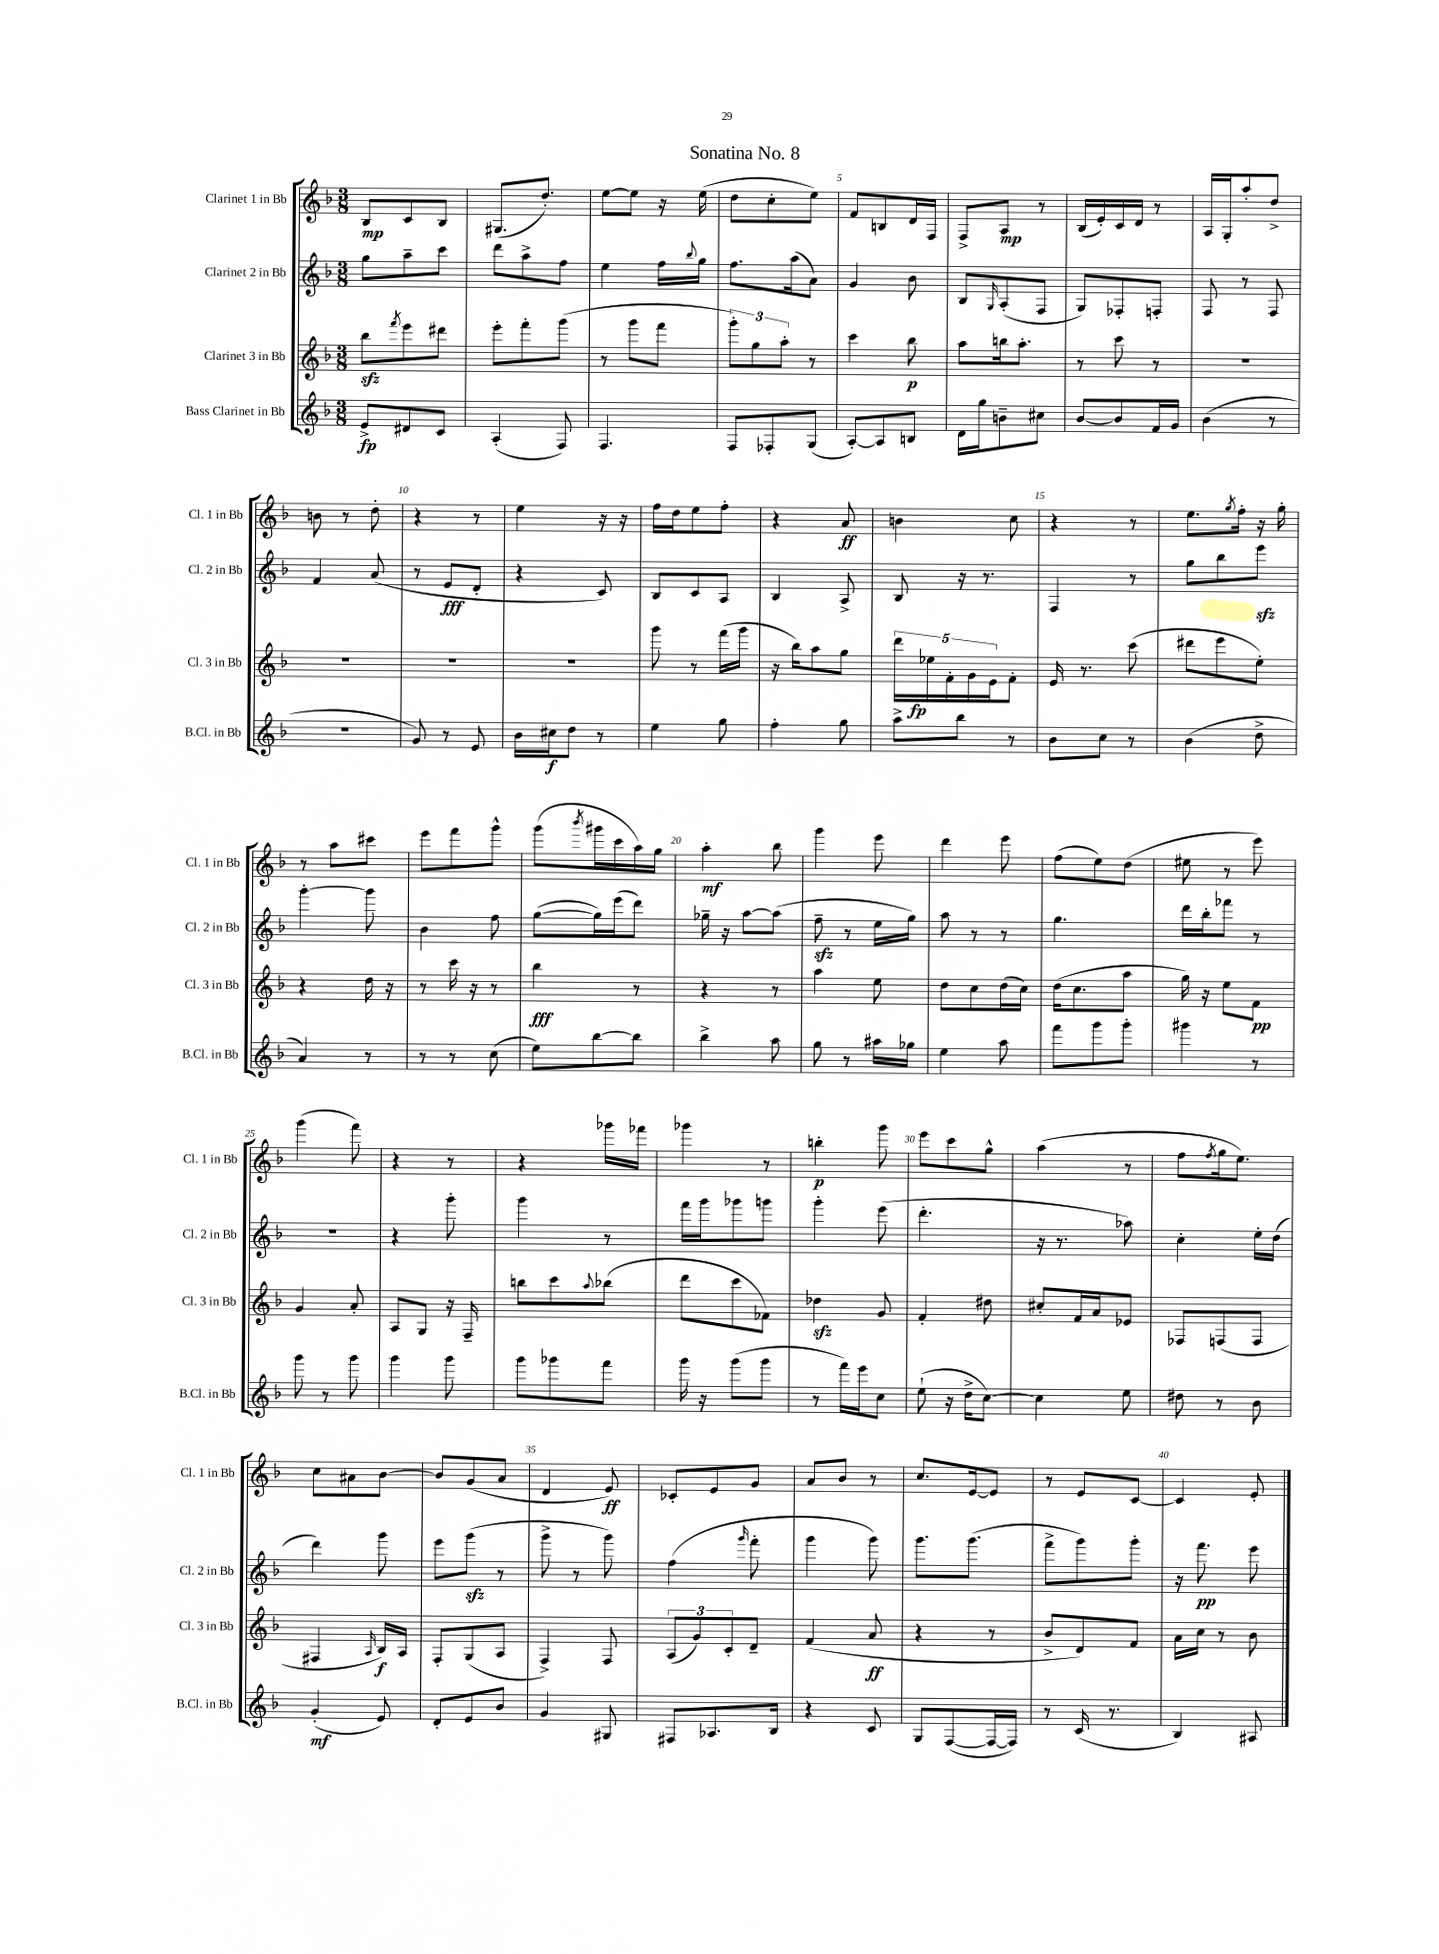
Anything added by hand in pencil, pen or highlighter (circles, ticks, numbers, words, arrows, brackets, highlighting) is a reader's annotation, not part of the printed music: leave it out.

**kern	**dynam	**kern	**dynam	**kern	**dynam	**kern	**dynam
*part4	*part4	*part3	*part3	*part2	*part2	*part1	*part1
*staff4	*staff4	*staff3	*staff3	*staff2	*staff2	*staff1	*staff1
*I"Bass Clarinet in Bb	*	*I"Clarinet 3 in Bb	*	*I"Clarinet 2 in Bb	*	*I"Clarinet 1 in Bb	*
*I'B.Cl. in Bb	*	*I'Cl. 3 in Bb	*	*I'Cl. 2 in Bb	*	*I'Cl. 1 in Bb	*
*clefG2	*	*clefG2	*	*clefG2	*	*clefG2	*
*k[b-]	*	*k[b-]	*	*k[b-]	*	*k[b-]	*
*M3/8	*	*M3/8	*	*M3/8	*	*M3/8	*
=1	=1	=1	=1	=1	=1	=1	=1
8e^/L	fp	8bb-zz\L	.	8gg\L	.	8B-/L	mp
.	.	8qfff/	.	.	.	.	.
8d#X/	.	8eee\	.	8aa~\	.	8c/	.
8c/J	.	8ddd#X\J	.	8ccc\J	.	8B-/J	.
=2	=2	=2	=2	=2	=2	=2	=2
(4A'/	.	8eee'\L	.	8ddd\L	.	(8.G#X/L	.
.	.	8fff'\	.	8aa^\	.	.	.
.	.	.	.	.	.	8.dd'/J)	.
8F/)	.	(8ggg\J	.	8ff\J	.	.	.
=3	=3	=3	=3	=3	=3	=3	=3
4.F/	.	8r	.	4ee\	.	[8ee\L	.
.	.	8ggg\L	.	.	.	8ee\J]	.
.	.	8fff\J	.	16ff\LL	.	16r	.
.	.	.	.	8qqbb-/	.	.	.
.	.	.	.	16gg\JJ	.	(16ee\	.
=4	=4	=4	=4	=4	=4	=4	=4
8F/L	.	12ggg'\L)	.	8.ff\L	.	8dd\L	.
.	.	12gg\	.	.	.	.	.
8F-X'/	.	.	.	.	.	8cc'\	.
.	.	12aa'\J	.	.	.	.	.
.	.	.	.	(16aa\k	.	.	.
(8G/J	.	8r	.	8a\J)	.	8ee\J)	.
=5	=5	=5	=5	=5	=5	=5	=5
[8A'/L)	.	4ccc\	.	4g/	.	8f/L	.
8A/]	.	.	.	.	.	8Bn/	.
8Bn/J	.	8bb-\	p	8b-\	.	16d/L	.
.	.	.	.	.	.	16F/JJ	.
=6	=6	=6	=6	=6	=6	=6	=6
16d\LL	.	8aa\L	.	8B-/L	.	8F^/L	.
16gg\J	.	.	.	.	.	.	.
.	.	.	.	16qqG/	.	.	.
8bn~\	.	16bbn\k	.	(8A'/	.	8A/J	mp
.	.	8.aa'\J	.	.	.	.	.
8cc#X\J	.	.	.	8F/J	.	8r	.
=7	=7	=7	=7	=7	=7	=7	=7
[8b-/L	.	8r	.	8G/L)	.	(16B-/LL	.
.	.	.	.	.	.	16e'/)	.
8b-/]	.	8ccc\	.	8F-X'/	.	16c/	.
.	.	.	.	.	.	16d/JJ	.
16f/L	.	8r	.	8Fn'/J	.	8r	.
16g/JJ	.	.	.	.	.	.	.
=8	=8	=8	=8	=8	=8	=8	=8
(4b-\	.	4.r	.	8F/	.	16A/LL	.
.	.	.	.	.	.	16G'/J	.
.	.	.	.	8r	.	8aa'/	.
8r	.	.	.	8F/	.	8dd^/J	.
!!LO:LB:g=z
=9	=9	=9	=9	=9	=9	=9	=9
4.r	.	4.r	.	4f/	.	8bn\	.
.	.	.	.	.	.	8r	.
.	.	.	.	(8a/	.	8dd'\	.
=10	=10	=10	=10	=10	=10	=10	=10
8g/)	.	4.r	.	8r	.	4r	.
8r	.	.	.	8e/L	fff	.	.
8e/	.	.	.	8d'/J	.	8r	.
=11	=11	=11	=11	=11	=11	=11	=11
16b-\LL	.	4.r	.	4r	.	4ee\	.
16cc#X\J	f	.	.	.	.	.	.
8dd\J	.	.	.	.	.	.	.
8r	.	.	.	8c/)	.	16r	.
.	.	.	.	.	.	16r	.
=12	=12	=12	=12	=12	=12	=12	=12
4ee\	.	8ggg\	.	8B-/L	.	16ff\LL	.
.	.	.	.	.	.	16dd\J	.
.	.	8r	.	8c/	.	8ee\	.
8gg\	.	(16fff\LL	.	8A/J	.	8ff'\J	.
.	.	16ggg\JJ	.	.	.	.	.
=13	=13	=13	=13	=13	=13	=13	=13
4ff'\	.	16r	.	4B-/	.	4r	.
.	.	16bb-\KL)	.	.	.	.	.
.	.	8aa\	.	.	.	.	.
8gg\	.	8gg\J	.	8A^/	.	8a/	ff
=14	=14	=14	=14	=14	=14	=14	=14
8aa^\L	.	20ddd\LL	.	8B-/	.	4bn\	.
.	.	20ee-X\	fp	.	.	.	.
.	.	20f'\	.	.	.	.	.
8bb-\J	.	.	.	16r	.	.	.
.	.	20g\	.	.	.	.	.
.	.	.	.	8.r	.	.	.
.	.	20e\J	.	.	.	.	.
8r	.	8f'\J	.	.	.	8cc\	.
=15	=15	=15	=15	=15	=15	=15	=15
8b-\L	.	16e/	.	4F/	.	4r	.
.	.	8.r	.	.	.	.	.
8cc\J	.	.	.	.	.	.	.
8r	.	(8ccc\	.	8r	.	8r	.
=16	=16	=16	=16	=16	=16	=16	=16
(4b-\	.	8ddd#X\L	.	8gg\L	.	8.ee\L	.
.	.	8eee\	.	8bb-\	.	.	.
.	.	.	.	.	.	8qgg/	.
.	.	.	.	.	.	16ff'\Jk	.
8dd^\	.	8ee'\J)	.	8eeezz\J	.	16r	.
.	.	.	.	.	.	16gg'\	.
!!LO:LB:g=z
=17	=17	=17	=17	=17	=17	=17	=17
4a/)	.	4r	.	[4ggg'\	.	8r	.
.	.	.	.	.	.	8aa\L	.
8r	.	16dd\	.	8ggg\]	.	8ccc#X\J	.
.	.	16r	.	.	.	.	.
=18	=18	=18	=18	=18	=18	=18	=18
8r	.	8r	.	4b-\	.	8eee\L	.
8r	.	16ccc\	.	.	.	8fff\	.
.	.	16r	.	.	.	.	.
(8cc\	.	8r	.	8ff\	.	8ggg^^\J	.
=19	=19	=19	=19	=19	=19	=19	=19
8ee\L)	.	4bb-\	fff	([8gg\L	.	(8ggg\L	.
.	.	.	.	.	.	8qbbb-/	.
[8bb-\	.	.	.	16gg\L])	.	16ggg#X\L	.
.	.	.	.	(16eee\J	.	16ccc\	.
8bb-\J]	.	8r	.	8ddd\J)	.	16aa\)	.
.	.	.	.	.	.	16gg\JJ	.
=20	=20	=20	=20	=20	=20	=20	=20
4bb-^\	.	4r	.	16gg-X~\	.	4aa'\	mf
.	.	.	.	16r	.	.	.
.	.	.	.	[8aa\L	.	.	.
8aa\	.	8r	.	(8aa\J]	.	8bb-\	.
=21	=21	=21	=21	=21	=21	=21	=21
8gg\	.	4aa\	.	8ffzz~\	.	4ggg\	.
8r	.	.	.	8r	.	.	.
16aa#X\LL	.	8ee\	.	16ee\LL	.	8eee\	.
16gg-X\JJ	.	.	.	16gg\JJ)	.	.	.
=22	=22	=22	=22	=22	=22	=22	=22
4ee\	.	8dd\L	.	8aa\	.	4ddd\	.
.	.	8cc\	.	8r	.	.	.
8aa\	.	(16dd\L	.	8r	.	8eee\	.
.	.	16cc\JJ)	.	.	.	.	.
=23	=23	=23	=23	=23	=23	=23	=23
8fff\L	.	(16dd\KL	.	4.gg\	.	(8ff\L	.
.	.	8.cc\	.	.	.	.	.
8ggg\	.	.	.	.	.	8ee\)	.
8ggg'\J	.	8aa\J	.	.	.	(8dd\J	.
=24	=24	=24	=24	=24	=24	=24	=24
4ggg#X\	.	16gg\)	.	16ddd\LL	.	8ee#X\	.
.	.	16r	.	16bb-'\J	.	.	.
.	.	8ee\L	.	8fff-X\J	.	8r	.
8r	.	8f\J	pp	8r	.	8eee\)	.
!!LO:LB:g=z
=25	=25	=25	=25	=25	=25	=25	=25
8ggg\	.	4g/	.	4.r	.	(4ggg\	.
8r	.	.	.	.	.	.	.
8ggg\	.	8a'/	.	.	.	8fff\)	.
=26	=26	=26	=26	=26	=26	=26	=26
4ggg\	.	8A/L	.	4r	.	4r	.
.	.	8G/J	.	.	.	.	.
8ggg\	.	16r	.	8ggg'\	.	8r	.
.	.	16F~/	.	.	.	.	.
=27	=27	=27	=27	=27	=27	=27	=27
8ggg\L	.	8bbn\L	.	4ggg\	.	4r	.
8ggg-X\	.	8ccc\	.	.	.	.	.
.	.	8qqaa/	.	.	.	.	.
8fff\J	.	(8bb-X\J	.	8r	.	16ggg-X\LL	.
.	.	.	.	.	.	16fff-X\JJ	.
=28	=28	=28	=28	=28	=28	=28	=28
16ggg\	.	8ddd\L	.	16fff\LL	.	4ggg-X\	.
16r	.	.	.	16ggg\J	.	.	.
(8ggg\L	.	8ccc\	.	8ggg-X\	.	.	.
8ggg\J	.	8f-X\J)	.	8gggn\J	.	8r	.
=29	=29	=29	=29	=29	=29	=29	=29
8r	.	4dd-Xzz\	.	4ggg'\	.	4bbn'\	p
16fff\LL)	.	.	.	.	.	.	.
16eee\J	.	.	.	.	.	.	.
8cc\J	.	8g/	.	(8eee\	.	8ggg\	.
=30	=30	=30	=30	=30	=30	=30	=30
(8ee`\	.	4f'/	.	4.ddd'\	.	8eee\L	.
16r	.	.	.	.	.	8ccc\	.
16dd^\KL	.	.	.	.	.	.	.
[8cc\J)	.	8dd#X\	.	.	.	8gg^^\J	.
=31	=31	=31	=31	=31	=31	=31	=31
4cc\]	.	8cc#X'/L	.	16r	.	(4aa\	.
.	.	.	.	8.r	.	.	.
.	.	16f/L	.	.	.	.	.
.	.	16a/J	.	.	.	.	.
8ee\	.	8e-X/J	.	8aa-X\)	.	8r	.
=32	=32	=32	=32	=32	=32	=32	=32
8dd#X\	.	8F-X/L	.	4cc'\	.	8ff\L	.
.	.	.	.	.	.	8qff/	.
8r	.	(8Fn/	.	.	.	16gg\k	.
.	.	.	.	.	.	8.ee\J)	.
8b-\	.	8F/J	.	16ee'\LL	.	.	.
.	.	.	.	(16dd\JJ	.	.	.
!!LO:LB:g=z
=33	=33	=33	=33	=33	=33	=33	=33
(4g'/	mf	4F#X/	.	4ddd\)	.	8cc\L	.
.	.	.	.	.	.	8a#X\	.
.	.	16qqA/	.	.	.	.	.
8e/)	.	16B-/LL)	f	8ggg\	.	[8b-\J	.
.	.	16A/JJ	.	.	.	.	.
=34	=34	=34	=34	=34	=34	=34	=34
8d'/L	.	8F'/L	.	8eee\L	.	8b-/L]	.
8e/	.	(8G/	.	(8gggzz\J	.	(8g/	.
8b-/J	.	8A/J	.	8r	.	8a/J	.
=35	=35	=35	=35	=35	=35	=35	=35
4g/	.	4F^/)	.	8ggg^\	.	4d/	.
.	.	.	.	8r	.	.	.
8G#X/	.	8F/	.	8ggg\)	.	8e/)	ff
=36	=36	=36	=36	=36	=36	=36	=36
8F#X/L	.	(12A/L	.	(4ff\	.	8c-X'/L	.
.	.	12g/)	.	.	.	.	.
8.A-X/	.	.	.	.	.	8e/	.
.	.	12c'/	.	.	.	.	.
.	.	.	.	16qqggg/	.	.	.
.	.	8d~/J	.	8fff'\	.	8g/J	.
16B-/Jk	.	.	.	.	.	.	.
=37	=37	=37	=37	=37	=37	=37	=37
4r	.	(4f/	.	4ggg\	.	8a/L	.
.	.	.	.	.	.	8b-/J	.
8c/	.	8a/	ff	8ggg\)	.	8r	.
=38	=38	=38	=38	=38	=38	=38	=38
8G/L	.	4r	.	8.ggg\L	.	8.cc/L	.
([8F/	.	.	.	.	.	.	.
.	.	.	.	(8.ggg\J	.	[16e/k	.
16F/L_	.	8r	.	.	.	8e/J]	.
16F/JJ])	.	.	.	.	.	.	.
=39	=39	=39	=39	=39	=39	=39	=39
8r	.	8b-^/L	.	8fff^\L	.	8r	.
(16c/	.	8d/)	.	8ggg\)	.	8e/L	.
8.r	.	.	.	.	.	.	.
.	.	8f/J	.	8ggg'\J	.	[8c/J	.
=40	=40	=40	=40	=40	=40	=40	=40
4B-/)	.	16a\LL	.	16r	.	4c/]	.
.	.	16cc\JJ	.	8.fff\	pp	.	.
.	.	8r	.	.	.	.	.
8A#X/	.	8b-\	.	8eee\	.	8e'/	.
==	==	==	==	==	==	==	==
*-	*-	*-	*-	*-	*-	*-	*-
